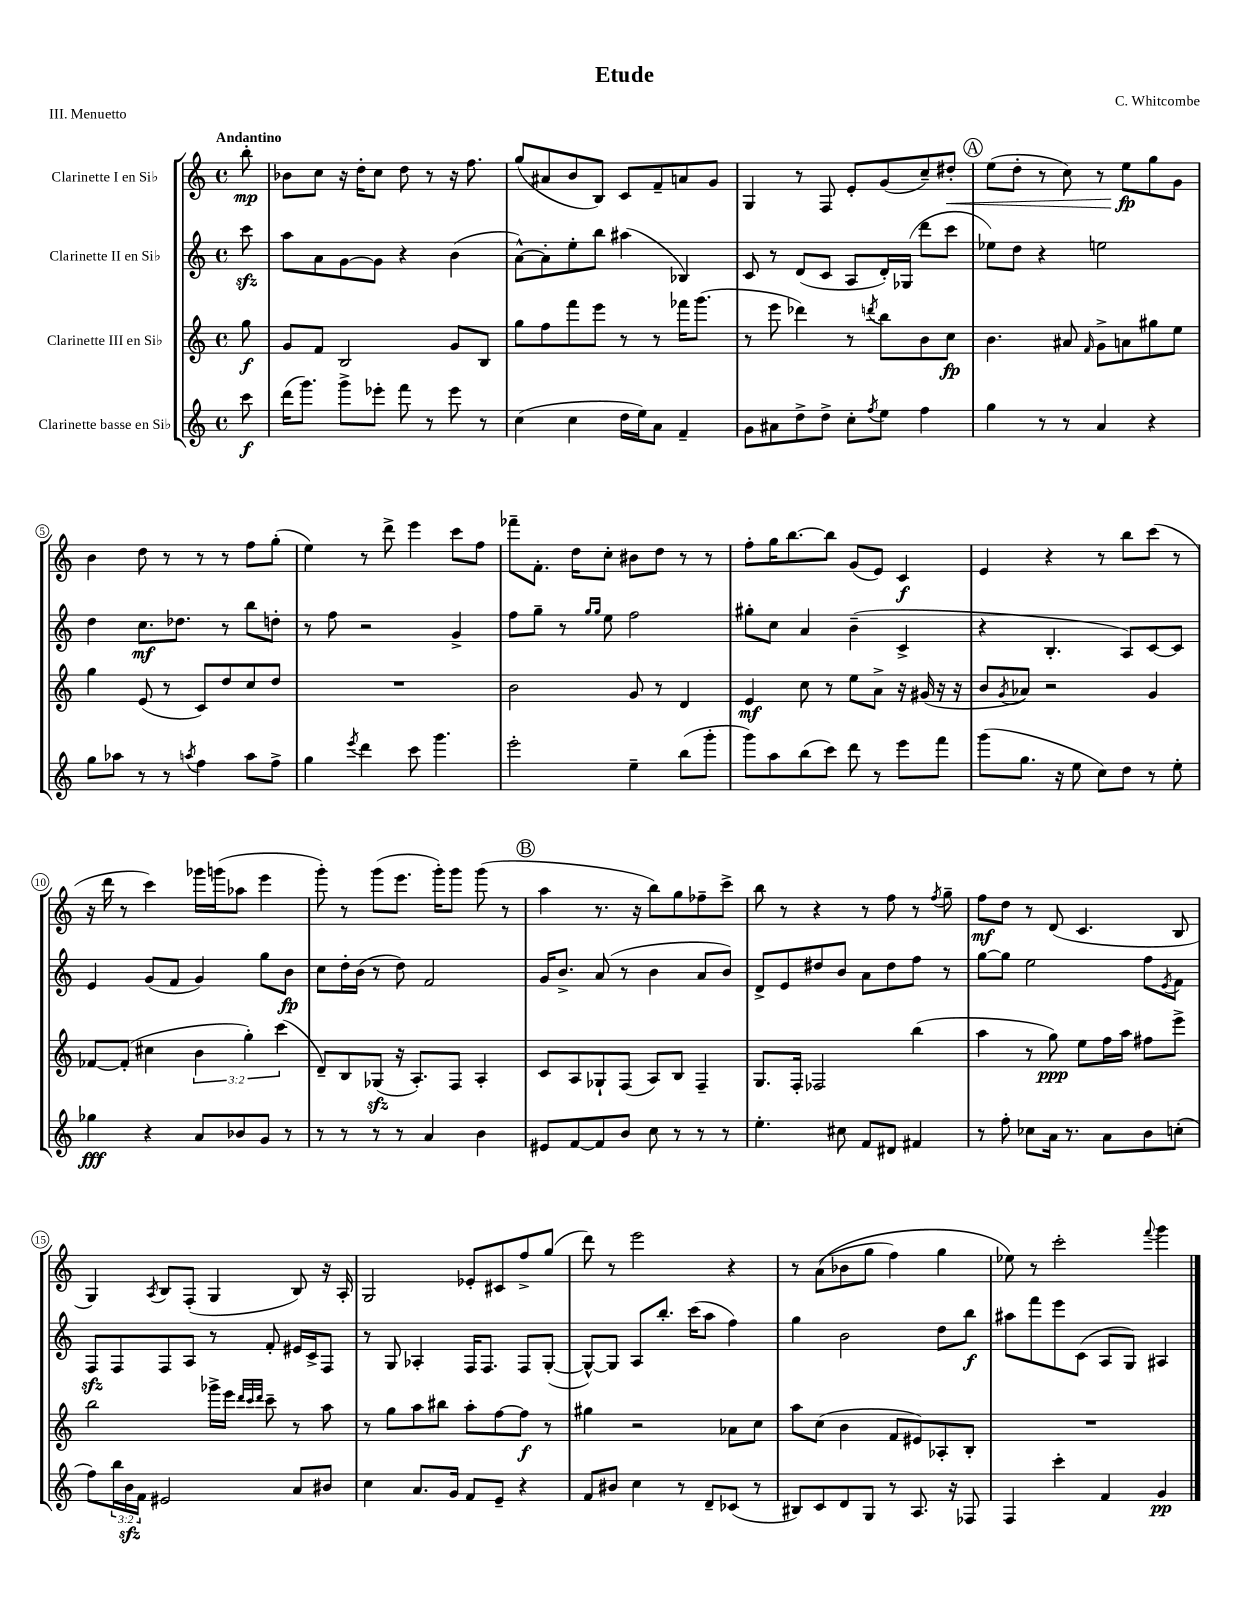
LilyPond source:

\header { title = "Etude" composer = "C. Whitcombe" piece = "III. Menuetto" }
<<
\new StaffGroup <<
\new Staff = "s0" \with { instrumentName = "Clarinette I en Sib" } {
    \clef treble \key c \major \defaultTimeSignature \time 4/4 \partial 8 \tempo "Andantino"
    b''8-.\mp |
    bes'8 c''8 r16 d''16-. c''8 d''8 r8 r16 f''8. |
    g''8( ais'8 b'8 b8) c'8 f'8-- a'8 g'8 |
    g4 r8 f8 e'8-. g'8( c''8--) dis''8-.\< |
    \mark \markup { \circle "A" } e''8( d''8-. r8 c''8) r8 e''8\fp\! g''8 g'8 |
    b'4 d''8 r8 r8 r8 f''8 g''8-.( |
    e''4) r8 d'''8-> e'''4 c'''8 f''8 |
    fes'''8-- f'8.-. d''16 c''8-. bis'8 d''8 r8 r8 |
    f''8-. g''16 b''8.~ b''8 g'8( e'8) c'4\f |
    e'4 r4 r8 b''8 c'''8( r8 |
    r16 d'''16 r8 c'''4) ges'''16 g'''16( aes''8 e'''4 |
    g'''8-.) r8 g'''8( e'''8. g'''16-.) g'''8 g'''8( r8 |
    \mark \markup { \circle "B" } a''4 r8. r16 b''8) g''8 fes''8-- c'''8-> |
    b''8 r8 r4 r8 f''8 r8 \acciaccatura { f''8 } g''8-- |
    f''8\mf d''8 r8 d'8( c'4. b8 |
    g4) \acciaccatura { a8 } b8 f8-.( g4 b8) r16 a16-. |
    g2 ees'8-. cis'8 f''8-> g''8( |
    d'''8) r8 e'''2 r4 |
    r8 a'8(\( bes'8 g''8 f''4) g''4 |
    ees''8\) r8 c'''2-. \appoggiatura { f'''8 } g'''4 \bar "|." |
}
\new Staff = "s1" \with { instrumentName = "Clarinette II en Sib" } {
    \clef treble \key c \major \defaultTimeSignature \time 4/4 \partial 8
    c'''8\sfz |
    a''8 a'8 g'8~ g'8 r4 b'4( |
    a'8~-^) a'8-. e''8-. b''8 ais''4( bes4) |
    c'8 r8 d'8( c'8 a8 d'16-.) ges16( d'''8 c'''8 |
    \mark \markup { \circle "A" } ees''8) d''8 r4 e''2 |
    d''4 c''8.\mf des''8. r8 b''8 d''8-. |
    r8 f''8 r2 g'4-> |
    f''8 g''8-- r8 \grace { g''16 g''16 } e''8 f''2 |
    gis''8-. c''8 a'4 b'4--( c'4-> |
    r4 b4.-. a8) c'8~ c'8 |
    e'4 g'8( f'8 g'4) g''8 b'8\fp |
    c''8 d''16-. b'16( r8 d''8) f'2 |
    \mark \markup { \circle "B" } g'16 b'8.-> a'8( r8 b'4 a'8 b'8) |
    d'8-> e'8 dis''8 b'8 a'8 dis''8 f''8 r8 |
    g''8~ g''8 e''2 f''8 \acciaccatura { e'8 } f'8 |
    f8\sfz f8 f8 a8 r8 f'8-. eis'16 c'16-> f8 |
    r8 g8 aes4-. f16 f8. f8 g8~-.( |
    g8~-^) g8 a8 b''8.-. c'''16( a''8 f''4) |
    g''4 b'2 d''8 b''8\f |
    ais''8 f'''8 e'''8 c'8( a8 g8) ais4 \bar "|." |
}
\new Staff = "s2" \with { instrumentName = "Clarinette III en Sib" } {
    \clef treble \key c \major \defaultTimeSignature \time 4/4 \override Staff.TupletNumber.text = #tuplet-number::calc-fraction-text \partial 8
    g''8\f |
    g'8 f'8 b2 g'8 b8 |
    g''8 f''8 f'''8 e'''8 r8 r8 fes'''16 g'''8.( |
    r8 e'''8 des'''4) r8 \acciaccatura { d'''8 } b''8 b'8 c''8\fp |
    \mark \markup { \circle "A" } b'4. ais'8 \grace { f'16 } g'8-> a'8 gis''8 e''8 |
    g''4 e'8( r8 c'8) d''8 c''8 d''8 |
    R1 |
    b'2 g'8 r8 d'4 |
    e'4\mf c''8 r8 e''8 a'8-> r16 gis'16( r16 r16 |
    b'8 \acciaccatura { g'8 } aes'8) r2 g'4 |
    fes'8~ fes'8-.( cis''4 \tuplet 3/2 { b'4 g''4-.) c'''4( } |
    d'8--) b8 ges8\sfz( r16 a8.-.) f8 a4-. |
    \mark \markup { \circle "B" } c'8 a8 ges8-! f8( a8) b8 f4-- |
    g8. f16-. fes2 b''4( |
    a''4 r8 g''8\ppp) e''8 f''16 a''16 fis''8 e'''8-> |
    b''2 ges'''16-> e'''16 \grace { d'''32 c'''32 d'''32 } c'''8-- r8 a''8 |
    r8 g''8 a''8 bis''8 a''8-. f''8~ f''8\f r8 |
    gis''4 r2 aes'8 c''8 |
    a''8 c''8( b'4 f'8 eis'8) aes8-. b8-. |
    R1 \bar "|." |
}
\new Staff = "s3" \with { instrumentName = "Clarinette basse en Sib" } {
    \clef treble \key c \major \defaultTimeSignature \time 4/4 \override Staff.TupletNumber.text = #tuplet-number::calc-fraction-text \partial 8
    c'''8\f |
    d'''16( g'''8.) g'''8-> ees'''8-. f'''8 r8 ees'''8 r8 |
    c''4( c''4 d''16 e''16) a'8 f'4-- |
    g'8 ais'8 d''8-> d''8-> c''8-. \acciaccatura { f''8 } e''8 f''4 |
    \mark \markup { \circle "A" } g''4 r8 r8 a'4 r4 |
    g''8 aes''8 r8 r8 \acciaccatura { a''8 } f''4 a''8 f''8-> |
    g''4 \acciaccatura { e'''8 } d'''4 c'''8 g'''4. |
    e'''2-. e''4-- b''8( g'''8-. |
    g'''8) a''8 b''8( c'''8) d'''8 r8 e'''8 f'''8 |
    g'''8( g''8. r16 e''8 c''8) d''8 r8 e''8-. |
    ges''4\fff r4 a'8 bes'8 g'8 r8 |
    r8 r8 r8 r8 a'4 b'4 |
    \mark \markup { \circle "B" } eis'8 f'8~ f'8 b'8 c''8 r8 r8 r8 |
    e''4.-. cis''8 f'8 dis'8 fis'4 |
    r8 f''8-. ces''8 a'16 r8. a'8 b'8 c''8-.( |
    f''8) \tuplet 3/2 { b''16 b'16\sfz f'16 } eis'2 a'8 bis'8 |
    c''4 a'8. g'16 f'8 e'8-- r4 |
    f'8 bis'8 c''4 r8 d'8-- ces'8( r8 |
    bis8) c'8 d'8 g8 r8 a8. r16 fes8 |
    f4 c'''4-. f'4 g'4\pp \bar "|." |
}
>>
>>
\layout { \context { \Score \override BarNumber.stencil = #(make-stencil-circler 0.1 0.3 ly:text-interface::print) } }
